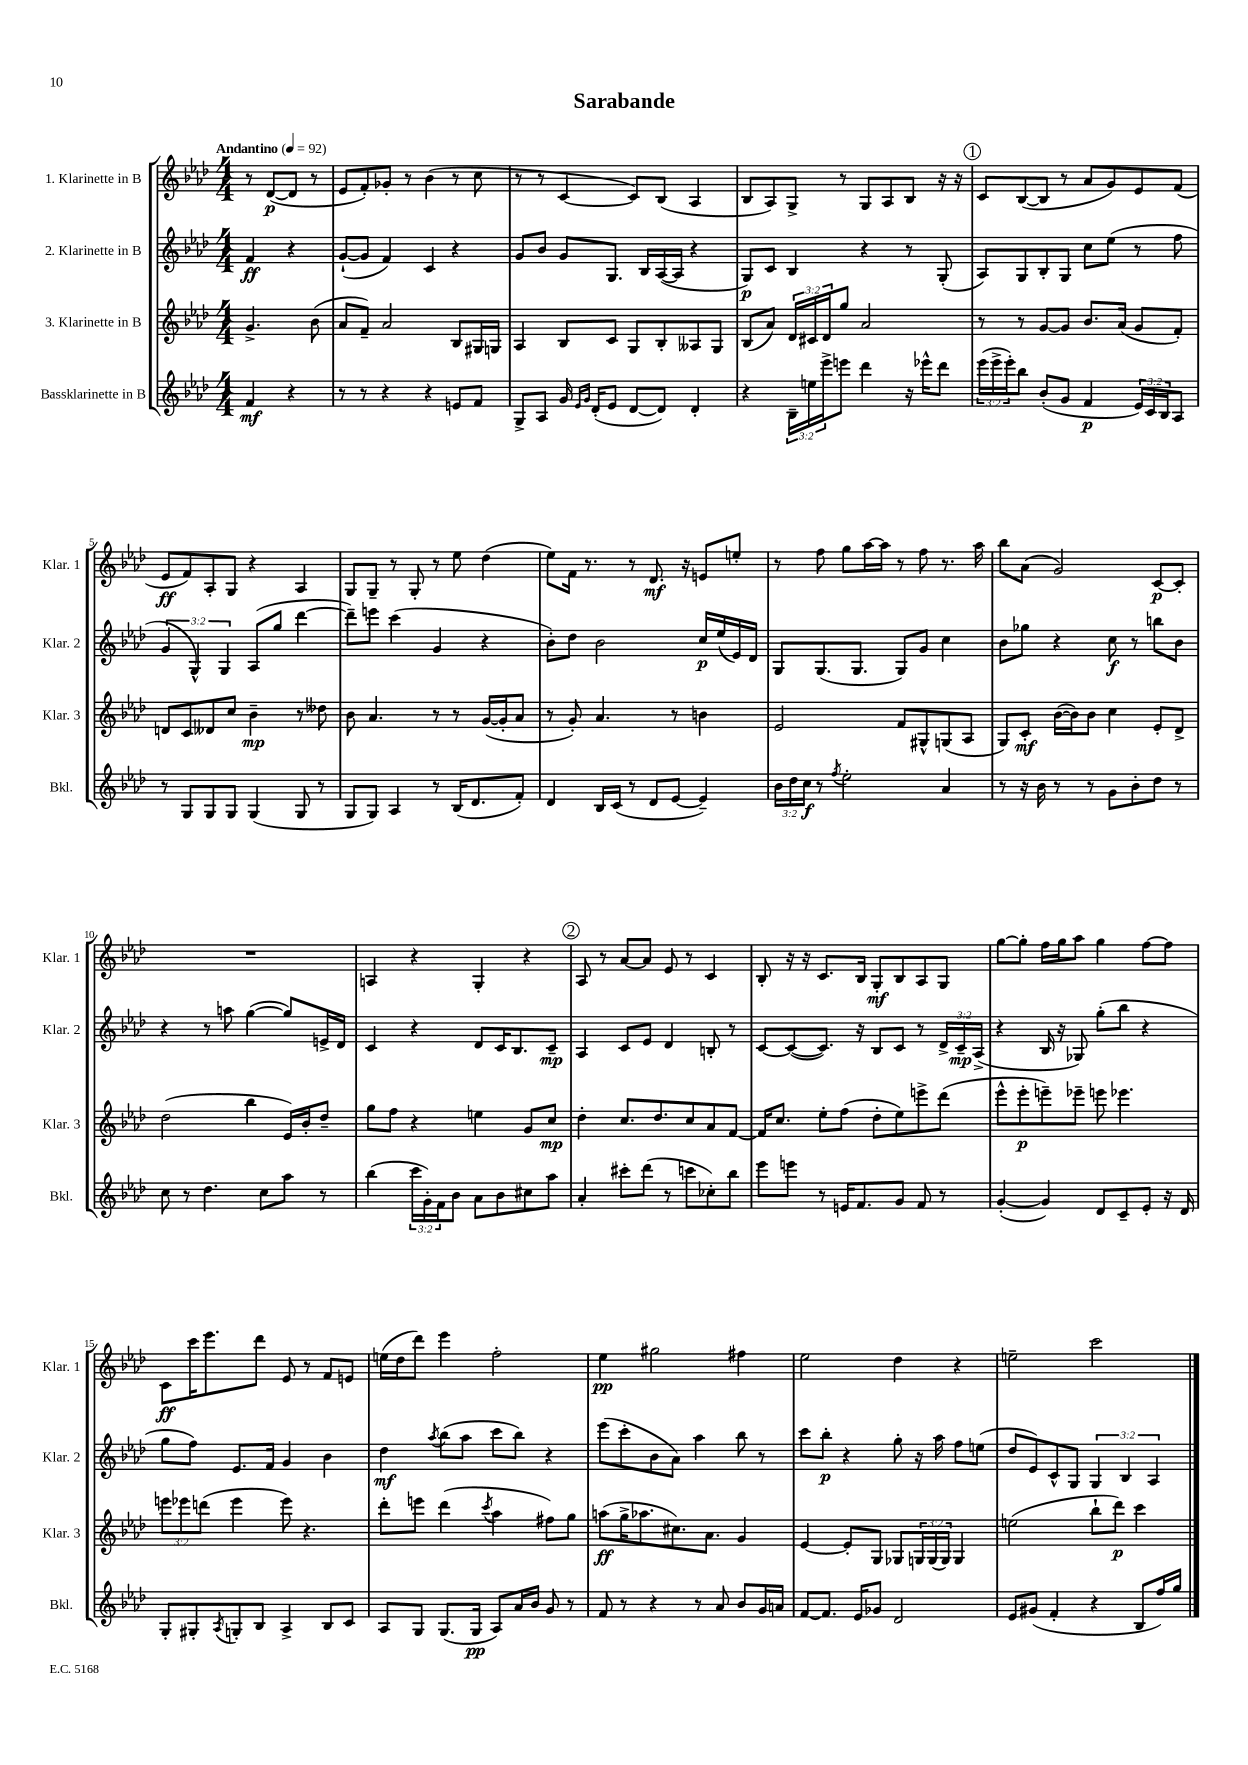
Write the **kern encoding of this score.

**kern	**dynam	**kern	**dynam	**kern	**dynam	**kern	**dynam
*part4	*part4	*part3	*part3	*part2	*part2	*part1	*part1
*staff4	*staff4	*staff3	*staff3	*staff2	*staff2	*staff1	*staff1
*I"Bassklarinette in B	*	*I"3. Klarinette in B	*	*I"2. Klarinette in B	*	*I"1. Klarinette in B	*
*I'Bkl.	*	*I'Klar. 3	*	*I'Klar. 2	*	*I'Klar. 1	*
*clefG2	*	*clefG2	*	*clefG2	*	*clefG2	*
*k[b-e-a-d-]	*	*k[b-e-a-d-]	*	*k[b-e-a-d-]	*	*k[b-e-a-d-]	*
*M4/4	*	*M4/4	*	*M4/4	*	*M4/4	*
*MM92	*	*MM92	*	*MM92	*	*MM92	*
=	=	=	=	=	=	=	=
!	!	!	!	!	!	!LO:TX:a:B:t=Andantino	!
4f/	mf	4.g^/	.	4f/	ff	8r	.
.	.	.	.	.	.	([8d-/L	p
4r	.	.	.	4r	.	8d-/J]	.
.	.	(8b-\	.	.	.	8r	.
=1	=1	=1	=1	=1	=1	=1	=1
8r	.	8a-/L	.	([8g`/L	.	8e-/L	.
8r	.	8f~/J)	.	8g/J]	.	8f'/)	.
4r	.	2a-/	.	4f/)	.	8g-X'/J	.
.	.	.	.	.	.	8r	.
4r	.	.	.	4c/	.	(4b-\	.
8en/L	.	8B-/L	.	4r	.	8r	.
8f/J	.	16G#X/L	.	.	.	8cc\	.
.	.	16Gn/JJ	.	.	.	.	.
=2	=2	=2	=2	=2	=2	=2	=2
8G^/L	.	4A-/	.	8g/L	.	8r	.
8A-/J	.	.	.	8b-/J	.	8r	.
16g/	.	8B-/L	.	8g/L	.	[4c/	.
16qqe-/LL	.	.	.	.	.	.	.
16qqg/JJ	.	.	.	.	.	.	.
(16d-'/KL	.	.	.	.	.	.	.
8e-/J	.	8c/J	.	8.G/J	.	.	.
[8d-/L	.	8G/L	.	.	.	8c/L])	.
.	.	.	.	16B-/LL	.	.	.
8d-/J])	.	8B-'/	.	([16A-/	.	(8B-/J	.
.	.	.	.	16A-/JJ]	.	.	.
4d-'/	.	8A--X/	.	4r	.	4A-/	.
.	.	8G/J	.	.	.	.	.
=3	=3	=3	=3	=3	=3	=3	=3
4r	.	(8B-/L	.	8G/L)	p	8B-/L	.
.	.	8a-/J)	.	8c/J	.	8A-/)	.
24B-~\LL	.	24d-/LL	.	4B-/	.	8G^/J	.
24een\	.	24c#X/	.	.	.	.	.
24eee-^\J	.	24d-/J	.	.	.	.	.
8eeen\J	.	8gg/J	.	.	.	8r	.
4ddd-\	.	2a-/	.	4r	.	8G/L	.
.	.	.	.	.	.	8A-/	.
16r	.	.	.	8r	.	8B-/J	.
16eee-X^^\KL	.	.	.	.	.	.	.
8ddd-\J	.	.	.	(8G'/	.	16r	.
.	.	.	.	.	.	16r	.
!!LO:REH:place=s1:t=1
=4	=4	=4	=4	=4	=4	=4	=4
(24eee-\LL	.	8r	.	8A-/L)	.	8c/L	.
24eee-^\	.	.	.	.	.	.	.
24eee-'\J)	.	.	.	.	.	.	.
8bb-\J	.	8r	.	8G/	.	([8B-/	.
(8b-'/L	.	[8g/L	.	8B-'/	.	8B-/J]	.
8g/J	.	8g/J]	.	8G/J	.	8r	.
4f/	p	8.b-/L	.	8cc\L	.	8a-/L	.
.	.	.	.	(8ee-\J	.	8g/)	.
.	.	(16a-/Jk	.	.	.	.	.
24e-/LL)	.	8g/L	.	8r	.	8e-/	.
24c/	.	.	.	.	.	.	.
24B-/J	.	.	.	.	.	.	.
8A-/J	.	8f'/J)	.	8ff\	.	(8f/J	.
!!LO:LB:g=z
=5	=5	=5	=5	=5	=5	=5	=5
8r	.	8dn/L	.	6g/	.	8e-/L	ff
8G/L	.	8c/	.	.	.	8f/)	.
.	.	.	.	6G^^/)	.	.	.
8G/	.	8d--X/	.	.	.	8A-'/	.
.	.	.	.	6G/	.	.	.
8G/J	.	8cc/J	.	.	.	8G/J	.
(4G/	.	4b-~\	mp	(8A-/L	.	4r	.
.	.	.	.	8gg/J	.	.	.
8G/	.	8r	.	[4ddd-\	.	4A-/	.
8r	.	8dd--X\	.	.	.	.	.
=6	=6	=6	=6	=6	=6	=6	=6
8G/L	.	8b-\	.	8ddd-~\L])	.	8G/L	.
8G/J)	.	4.a-/	.	8eeen\J	.	8G~/J	.
4A-/	.	.	.	(4ccc\	.	8r	.
.	.	.	.	.	.	8G'/	.
8r	.	8r	.	4g/	.	8r	.
(16B-/KL	.	8r	.	.	.	8ee-\	.
8.d-/	.	.	.	.	.	.	.
.	.	([16g/LL	.	4r	.	(4dd-\	.
.	.	16g'/J]	.	.	.	.	.
8f'/J)	.	8a-/J	.	.	.	.	.
=7	=7	=7	=7	=7	=7	=7	=7
4d-/	.	8r	.	8b-'\L)	.	8ee-\L)	.
.	.	8g'/)	.	8dd-\J	.	16f\Jk	.
.	.	.	.	.	.	8.r	.
16B-/LL	.	4.a-/	.	2b-\	.	.	.
(16c/JJ	.	.	.	.	.	.	.
8r	.	.	.	.	.	8r	.
8d-/L	.	.	.	.	.	8.d-/	mf
[8e-/J	.	8r	.	.	.	.	.
.	.	.	.	.	.	16r	.
4e-~/])	.	4bn\	.	16cc/LL	p	8en/L	.
.	.	.	.	(16ee-/	.	.	.
.	.	.	.	16e-/)	.	8een'/J	.
.	.	.	.	16d-/JJ	.	.	.
=8	=8	=8	=8	=8	=8	=8	=8
24b-\LL	.	2e-/	.	8G/L	.	8r	.
24dd-\	.	.	.	.	.	.	.
24cc\JJ	f	.	.	.	.	.	.
8r	.	.	.	(8.G/	.	8ff\	.
8qff/	.	.	.	.	.	.	.
2ee-'\	.	.	.	.	.	8gg\L	.
.	.	.	.	8.G/J	.	.	.
.	.	.	.	.	.	[16aa-\L	.
.	.	.	.	.	.	16aa-\JJ]	.
.	.	8f/L	.	8G/L)	.	8r	.
.	.	8G#X^^/	.	8g/J	.	8ff\	.
4a-/	.	(8Gn/	.	4cc\	.	8.r	.
.	.	8A-/J	.	.	.	.	.
.	.	.	.	.	.	16aa-\	.
=9	=9	=9	=9	=9	=9	=9	=9
8r	.	8G/L)	.	8b-\L	.	8bb-\L	.
16r	.	8c'/J	mf	8gg-X\J	.	(8a-\J	.
16b-\	.	.	.	.	.	.	.
8r	.	([16b-\LL	.	4r	.	2g/)	.
.	.	16b-\J])	.	.	.	.	.
8r	.	8b-\J	.	.	.	.	.
8g\L	.	4cc\	.	8cc\	f	.	.
8b-'\	.	.	.	8r	.	.	.
8dd-\J	.	8e-'/L	.	8bbn\L	.	[8c/L	p
8r	.	8d-^/J	.	8b-\J	.	8c'/J]	.
!!LO:LB:g=z
=10	=10	=10	=10	=10	=10	=10	=10
8cc\	.	(2dd-\	.	4r	.	1r	.
8r	.	.	.	.	.	.	.
4.dd-\	.	.	.	8r	.	.	.
.	.	.	.	8aan\	.	.	.
.	.	4bb-\	.	([4gg\	.	.	.
8cc\L	.	.	.	.	.	.	.
8aa-\J	.	16e-/LL)	.	8gg/L])	.	.	.
.	.	16b-'/J	.	.	.	.	.
8r	.	8dd-~/J	.	16en^/L	.	.	.
.	.	.	.	16d-/JJ	.	.	.
=11	=11	=11	=11	=11	=11	=11	=11
(4bb-\	.	8gg\L	.	4c/	.	4An/	.
.	.	8ff\J	.	.	.	.	.
24ccc\LL	.	4r	.	4r	.	4r	.
24g'\)	.	.	.	.	.	.	.
24f\J	.	.	.	.	.	.	.
8b-\J	.	.	.	.	.	.	.
8a-\L	.	4een\	.	8d-/L	.	4G'/	.
8b-\	.	.	.	16c/K	.	.	.
.	.	.	.	8.B-/	.	.	.
8cc#X\	.	8g/L	.	.	.	4r	.
8aa-\J	.	8cc/J	mp	8c~/J	mp	.	.
!!LO:REH:place=s1:t=2
=12	=12	=12	=12	=12	=12	=12	=12
4a-'/	.	4dd-'\	.	4A-/	.	8A-/	.
.	.	.	.	.	.	8r	.
8ccc#X'\L	.	8.cc/L	.	8c/L	.	[8a-/L	.
(8ddd-\J	.	.	.	8e-/J	.	8a-/J]	.
.	.	8.dd-/	.	.	.	.	.
8r	.	.	.	4d-/	.	8e-/	.
8cccn\L	.	8cc/	.	.	.	8r	.
8cc-X'\)	.	8a-/	.	8Bn'/	.	4c/	.
8bb-\J	.	[8f/J	.	8r	.	.	.
=13	=13	=13	=13	=13	=13	=13	=13
8eee-\L	.	16f/KL]	.	[8c/L	.	8B-'/	.
.	.	8.cc/J	.	.	.	.	.
8eeen\J	.	.	.	(8c/_	.	16r	.
.	.	.	.	.	.	16r	.
8r	.	8ee-'\L	.	8.c/J])	.	8.c/L	.
16en/KL	.	(8ff\J	.	.	.	.	.
8.f/	.	.	.	16r	.	16B-/Jk	.
.	.	8dd-'\L	.	8B-/L	.	8G'/L	mf
8g/J	.	8ee-\)	.	8c/J	.	8B-/	.
8f/	.	8eeen^\	.	8r	.	8A-/	.
8r	.	(8ddd-\J	.	24d-^/LL	.	8G/J	.
.	.	.	.	24c~/	mp	.	.
.	.	.	.	(24A-^/JJ	.	.	.
=14	=14	=14	=14	=14	=14	=14	=14
([4g'/	.	8eee-^^\L	.	4r	.	[8gg\L	.
.	.	8eee-'\	p	.	.	8gg'\J]	.
4g/])	.	8eeen~\)	.	16B-/	.	16ff\LL	.
.	.	.	.	16r	.	16gg\J	.
.	.	8eee-X~\J	.	8G-X/)	.	8aa-\J	.
8d-/L	.	8eeen\	.	(8gg'\L	.	4gg\	.
8c~/	.	4.eee-X\	.	8bb-\J	.	.	.
8e-'/J	.	.	.	4r	.	[8ff\L	.
16r	.	.	.	.	.	8ff\J]	.
16d-/	.	.	.	.	.	.	.
!!LO:LB:g=z
=15	=15	=15	=15	=15	=15	=15	=15
8G'/L	.	12eeen\L	.	8gg\L	.	8c\L	ff
.	.	12eee-X\	.	.	.	.	.
8G#X'/	.	.	.	8ff\J)	.	16ccc\K	.
.	.	(12dddn\J	.	.	.	.	.
.	.	.	.	.	.	8.eee-\	.
8qA-/	.	.	.	.	.	.	.
8Gn'/	.	4eee-\	.	8.e-/L	.	.	.
8B-/J	.	.	.	.	.	8ddd-\J	.
.	.	.	.	16f/Jk	.	.	.
4A-^/	.	8eee-\)	.	4g/	.	8e-/	.
.	.	4.r	.	.	.	8r	.
8B-/L	.	.	.	4b-\	.	8f/L	.
8c/J	.	.	.	.	.	8en/J	.
=16	=16	=16	=16	=16	=16	=16	=16
8A-/L	.	8ddd-'\L	.	4dd-\	mf	(16een\LL	.
.	.	.	.	.	.	16dd-\J	.
8G/J	.	8eeen\J	.	.	.	8ddd-\J)	.
.	.	.	.	8qaa-/	.	.	.
(8.G/L	.	(4ddd-\	.	(8bb-\L	.	4eee-\	.
.	.	.	.	8aa-\J	.	.	.
16G/Jk	pp	.	.	.	.	.	.
.	.	8qccc/	.	.	.	.	.
8A-/L)	.	4aa-\	.	8ccc\L	.	2ff'\	.
16a-/L	.	.	.	8bb-\J)	.	.	.
16b-/JJ	.	.	.	.	.	.	.
8g/	.	8ff#X\L)	.	4r	.	.	.
8r	.	8gg\J	.	.	.	.	.
=17	=17	=17	=17	=17	=17	=17	=17
8f/	.	(8aan\L	ff	(8eee-\L	.	4ee-\	pp
8r	.	16gg^\K	.	8ccc'\	.	.	.
.	.	8.aa-X\	.	.	.	.	.
4r	.	.	.	8b-\	.	2gg#X\	.
.	.	8.cc#X\)	.	8a-\J)	.	.	.
8r	.	.	.	4aa-\	.	.	.
.	.	8.a-\J	.	.	.	.	.
8a-/	.	.	.	.	.	.	.
8b-/L	.	4g/	.	8bb-\	.	4ff#X\	.
16g/L	.	.	.	8r	.	.	.
16an/JJ	.	.	.	.	.	.	.
=18	=18	=18	=18	=18	=18	=18	=18
[8f/L	.	[4e-/	.	8ccc\L	.	2ee-\	.
8.f/J]	.	.	.	8bb-'\J	p	.	.
.	.	8e-'/L]	.	4r	.	.	.
16e-/KL	.	.	.	.	.	.	.
8g-X/J	.	8G/J	.	.	.	.	.
2d-/	.	8G-X/L	.	8gg'\	.	4dd-\	.
.	.	24Gn/L	.	16r	.	.	.
.	.	(24G/	.	.	.	.	.
.	.	.	.	16aa-\	.	.	.
.	.	24G/JJ)	.	.	.	.	.
.	.	4G/	.	8ff\L	.	4r	.
.	.	.	.	(8een\J	.	.	.
=19	=19	=19	=19	=19	=19	=19	=19
8e-/L	.	(2een\	.	8dd-/L	.	2een~\	.
(8g#X/J	.	.	.	8e-/)	.	.	.
4f'/	.	.	.	8c^^/	.	.	.
.	.	.	.	8G/J	.	.	.
4r	.	8bb-`\L	.	6G/	.	2ccc\	.
.	.	8ddd-\J)	p	.	.	.	.
.	.	.	.	6B-/	.	.	.
8B-/L	.	4ccc\	.	.	.	.	.
.	.	.	.	6A-/	.	.	.
16ff/L)	.	.	.	.	.	.	.
16gg/JJ	.	.	.	.	.	.	.
==	==	==	==	==	==	==	==
*-	*-	*-	*-	*-	*-	*-	*-
